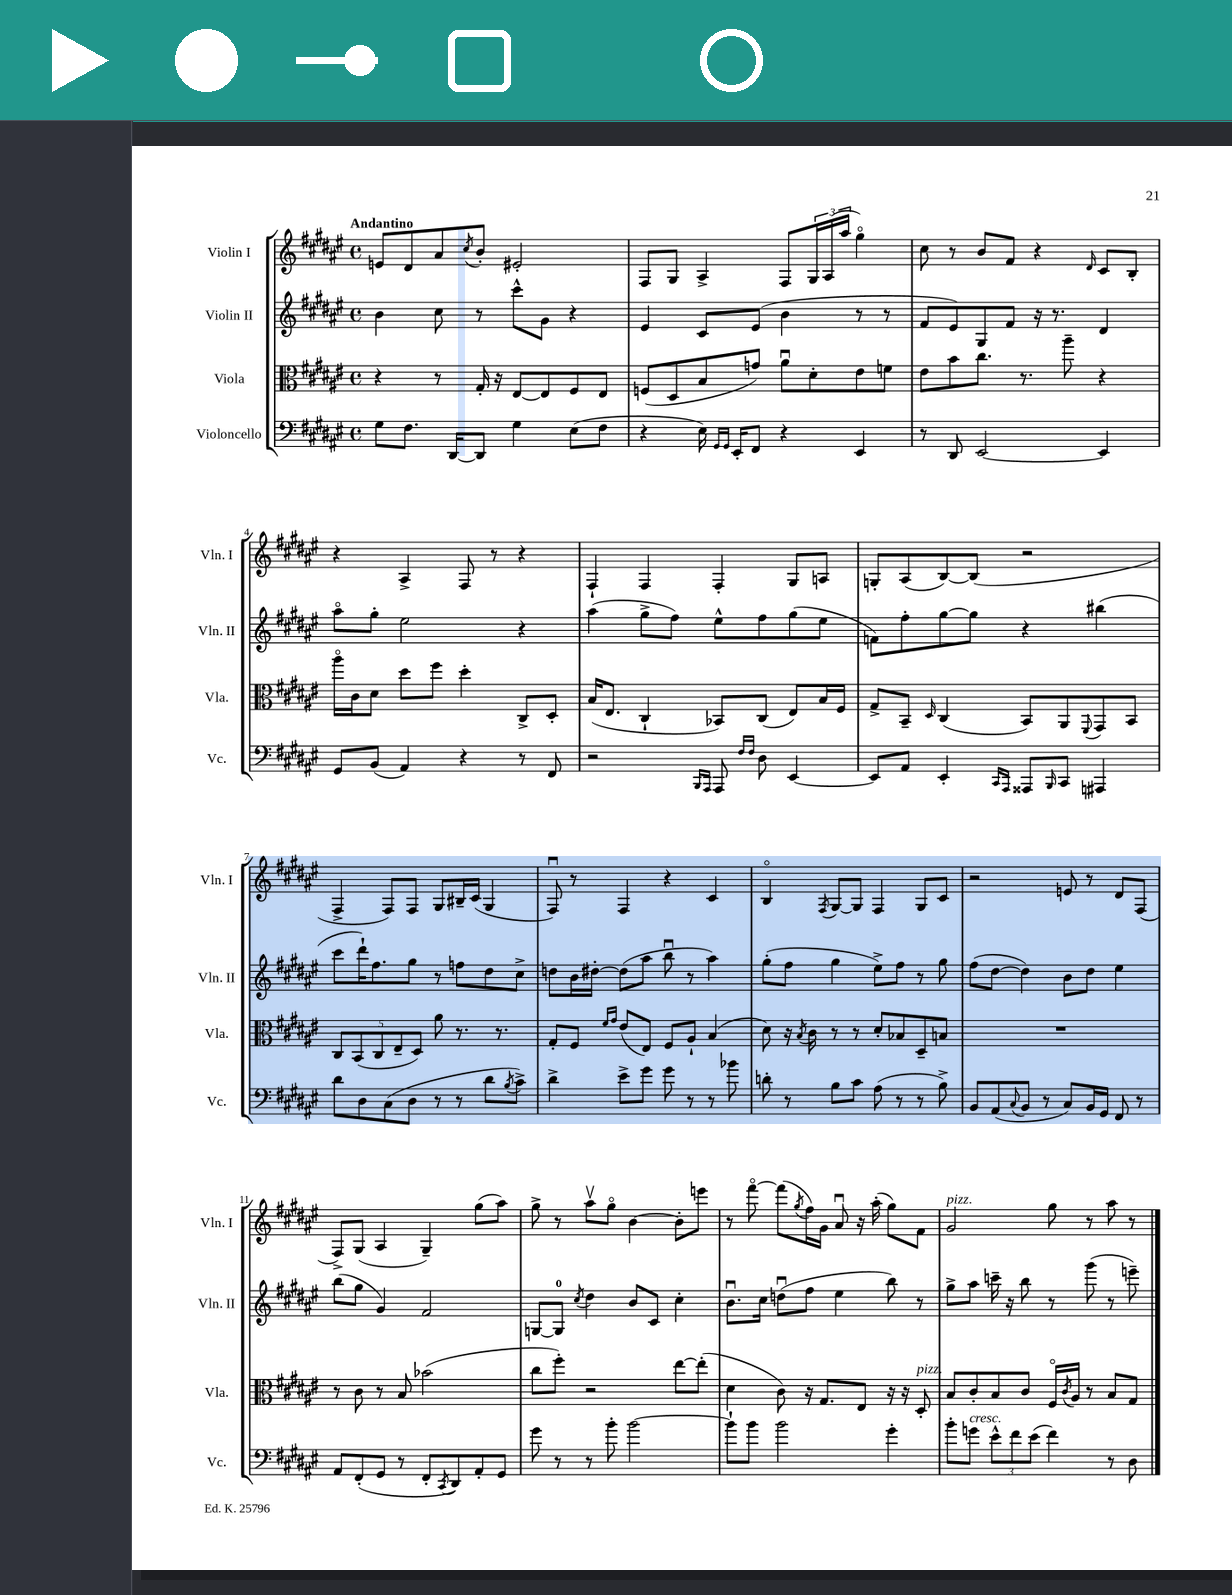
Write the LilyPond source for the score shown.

<<
\new StaffGroup <<
\new Staff = "s0" \with { instrumentName = "Violin I" shortInstrumentName = "Vln. I" } {
    \clef treble \key fis \major \defaultTimeSignature \time 4/4 \tempo "Andantino"
    e'8 dis'8 ais'8 \acciaccatura { cis''8 } b'8-. eis'2-. |
    fis8 gis8 ais4-> fis8 \tuplet 3/2 { gis16 ais16( ais''16 } gis''4\flageolet) |
    cis''8 r8 b'8 fis'8 r4 \grace { dis'16 } cis'8 b8-. |
    r4 ais4-> fis8 r8 r4 |
    fis4-! fis4 fis4-. gis8 a8 |
    g8-. ais8( b8~) b8( r2 |
    fis4-> fis8) fis8 gis8 bis16-- cis'16( gis4 |
    fis8\downbow) r8 fis4 r4 cis'4 |
    b4\flageolet \acciaccatura { fis8 } gis8~ gis8 fis4 gis8 cis'8 |
    r2 e'8 r8 dis'8 fis8( |
    fis8->) gis8( ais4 gis4--) gis''8( ais''8) |
    gis''8-> r8 ais''8\upbow gis''8\flageolet b'4~ b'8-. e'''8 |
    r8 fis'''8~\flageolet fis'''8( \acciaccatura { gis''8 } fis''16) gis'16 ais'8\downbow r16 ais''16-.( gis''8) fis'8 |
    gis'2^\markup { \italic "pizz." } gis''8 r8 ais''8 r8 \bar "|." |
}
\new Staff = "s1" \with { instrumentName = "Violin II" shortInstrumentName = "Vln. II" } {
    \clef treble \key fis \major \defaultTimeSignature \time 4/4
    b'4 cis''8 r8 cis'''8-^ gis'8 r4 |
    eis'4 cis'8 eis'8( b'4 r8 r8 |
    fis'8 eis'8) gis8 fis'8 r16 r8. dis'4 |
    ais''8\flageolet gis''8-. eis''2 r4 |
    ais''4( gis''8-> fis''8) eis''8-^ fis''8 gis''8( eis''8 |
    f'8) fis''8-. gis''8~ gis''8 r4 bis''4( |
    cis'''8 dis'''16-!) fis''8. gis''8 r8 f''8 dis''8 cis''8-> |
    d''8 b'16 dis''16~-. dis''8( ais''8 b''8\downbow r8 ais''4) |
    gis''8-.( fis''8 gis''4 eis''8->) fis''8 r8 gis''8 |
    fis''8( dis''8~ dis''4) b'8 dis''8 eis''4 |
    b''8( gis''8 gis'4) fis'2 |
    g8~ g8-0 \acciaccatura { cis''8 } dis''4 b'8 cis'8 cis''4-. |
    b'8.\downbow cis''16 d''8\downbow( fis''8 eis''4 b''8) r8 |
    gis''8-> ais''8 c'''16-- r16 b''8 r8 gis'''8( r8 e'''8--) \bar "|." |
}
\new Staff = "s2" \with { instrumentName = "Viola" shortInstrumentName = "Vla." } {
    \clef alto \key fis \major \defaultTimeSignature \time 4/4
    r4 r8 gis16-. r16 eis8~ eis8 fis8 eis8 |
    f8( dis8 b8 g'8) ais'8\downbow dis'8-. eis'8 f'8 |
    eis'8 b'8 cis''8. r8. ais''8-- r4 |
    ais''16\flageolet cis'16 dis'8 dis''8 fis''8 dis''4-. cis8-> dis8-. |
    b16( eis8. cis4-! bes,8) cis8( eis8) b16 fis16 |
    gis8-> b,8-- \grace { dis16 } cis4( b,8) ais,8 \appoggiatura { fis,8 } gis,8 b,8 |
    \tuplet 5/4 { cis8 b,8( cis8 eis8-- dis8) } ais'8 r8. r8. |
    gis8-. fis8 \grace { fis'16 gis'16 } eis'8( eis8) fis8 ais8-! b4( |
    dis'8) r16 \acciaccatura { b8 } cis'16 r8 r8 dis'8-. bes8 dis8-- b8 |
    R1 |
    r8 cis'8 r8 b8 bes'2( |
    cis''8 fis''8-.) r2 eis''8~ eis''8-.( |
    dis'4 cis'8) r16 gis8. eis8 r16 r16 dis8-.^\markup { \italic "pizz." } |
    b8 cis'8-. b8 cis'8 fis16\flageolet \acciaccatura { cis'8 } ais16 r8 b8 gis8 \bar "|." |
}
\new Staff = "s3" \with { instrumentName = "Violoncello" shortInstrumentName = "Vc." } {
    \clef bass \key fis \major \defaultTimeSignature \time 4/4
    gis8 fis8. dis,16~ dis,8 gis4 eis8( fis8 |
    r4 eis16) \grace { gis,16 gis,16 } eis,16-. fis,8 r4 eis,4 |
    r8 dis,8 eis,2~ eis,4 |
    gis,8 b,8( ais,4) r4 r8 fis,8 |
    r2 \grace { b,,16 ais,,16 } ais,,8 \grace { fis16 fis16 } dis8 eis,4~ |
    eis,8 ais,8 eis,4-. \grace { cis,16 ais,,16 } aisis,,8 \grace { b,,16 } cis,8 ais,,4 |
    dis'8 dis8 cis8( dis8 r8 r8 dis'8 \acciaccatura { b8 } cis'8->) |
    dis'4-> eis'8-> gis'8 gis'8 r8 r8 bes'8 |
    d'8-. r8 b8 cis'8 ais8( r8 r8 b8->) |
    b,8 ais,8( \appoggiatura { cis8 } b,8 r8 cis8) b,16 gis,16 fis,8 r8 |
    ais,8 fis,8-.( gis,8 r8 fis,8-. \acciaccatura { cis,8 } dis,8) ais,8-. gis,8 |
    gis'8 r8 r8 b'8-. b'2~ |
    b'8-! b'8 b'2 gis'4-. |
    b'8-. g'8^\markup { \italic "cresc." } \tuplet 3/2 { eis'8-^ fis'8 eis'8( } fis'4) r8 dis8 \bar "|." |
}
>>
>>
